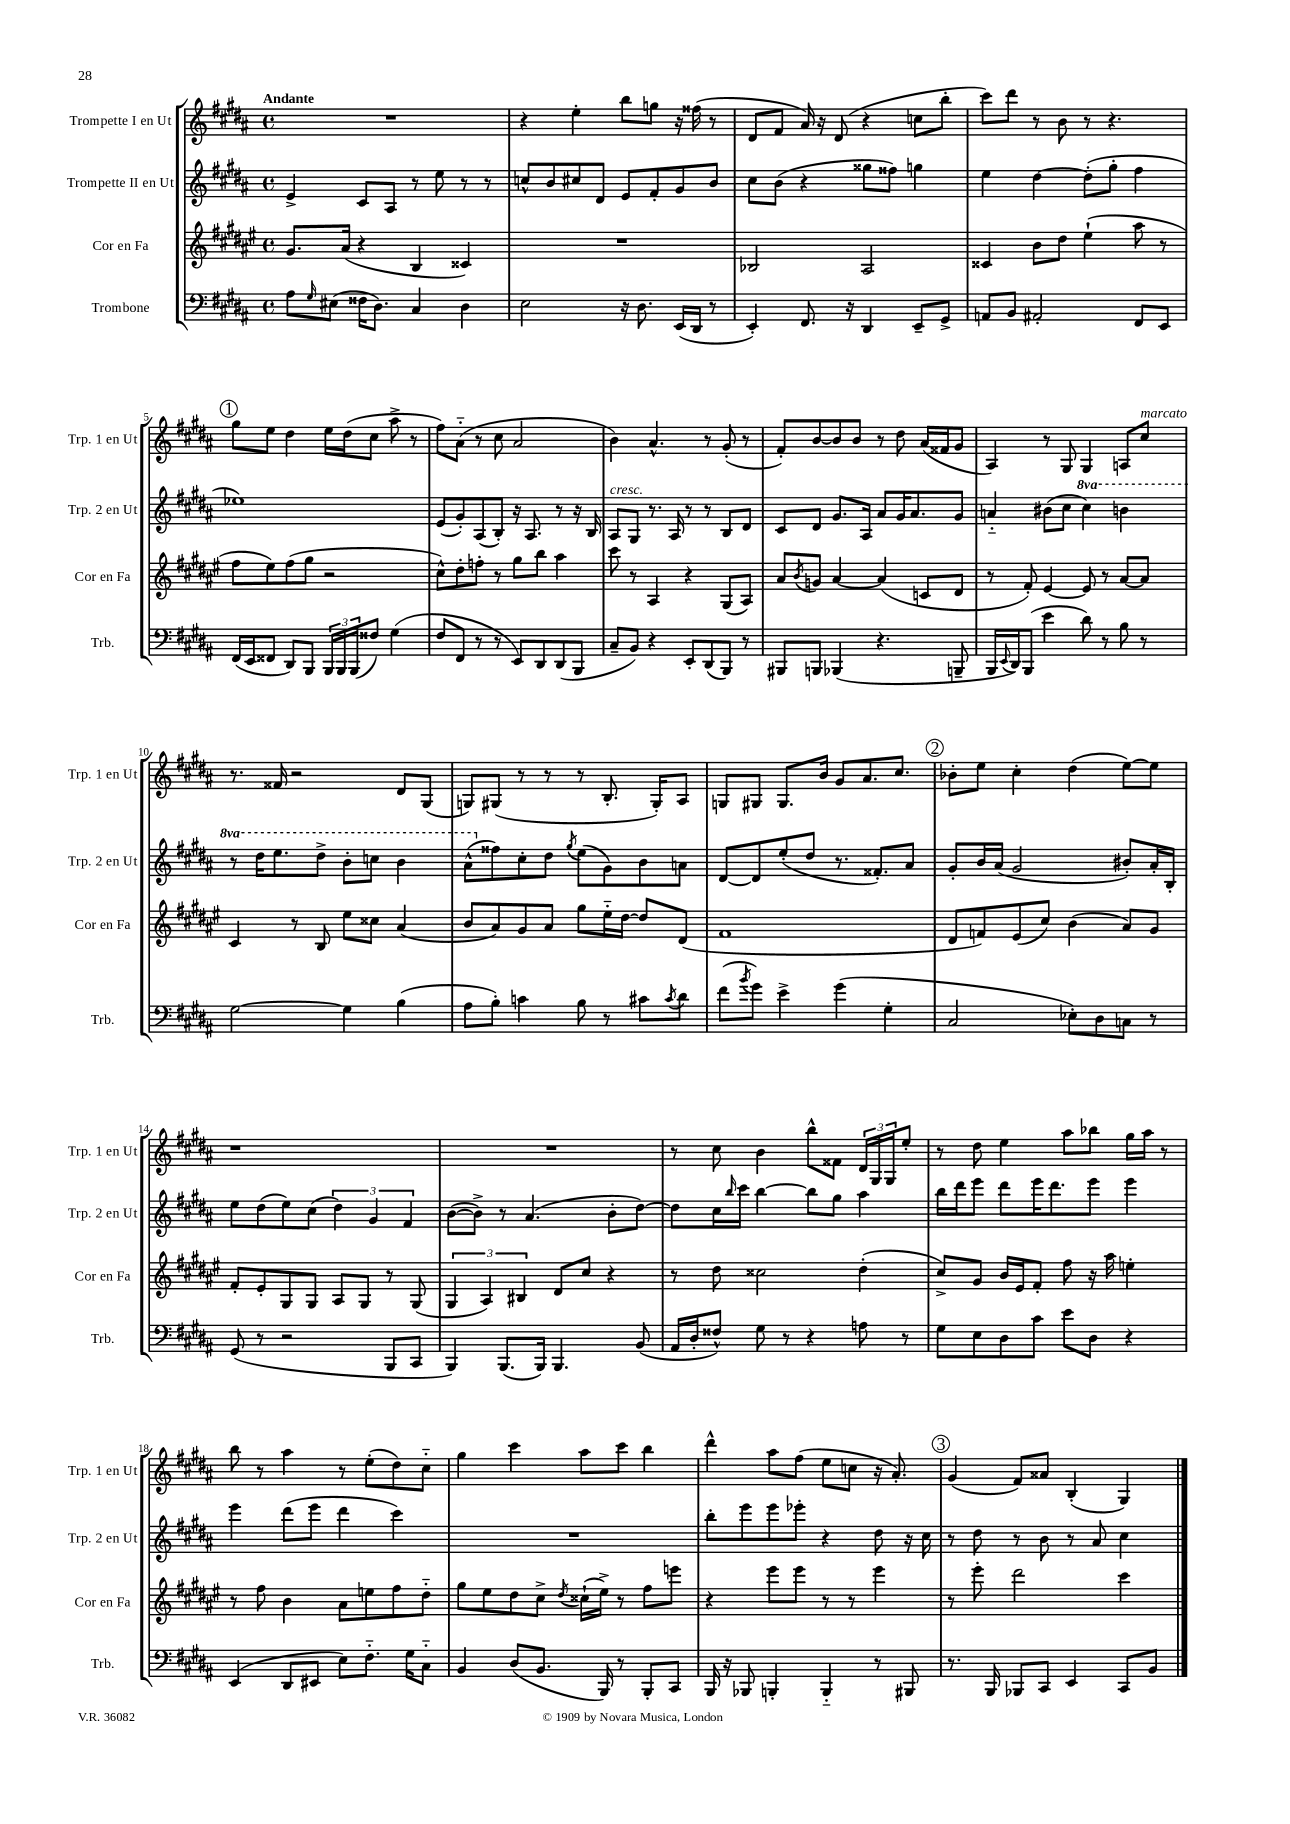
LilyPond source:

<<
\new StaffGroup <<
\new Staff = "s0" \with { instrumentName = "Trompette I en Ut" shortInstrumentName = "Trp. 1 en Ut" } {
    \clef treble \key b \major \defaultTimeSignature \time 4/4 \tempo "Andante"
    R1 |
    r4 e''4-. b''8 g''8 r16 fisis''16( r8 |
    dis'8 fis'8 ais'16) r16 dis'8( r4 c''8 b''8-. |
    cis'''8) dis'''8 r8 b'8 r8 r4. |
    \mark \markup { \circle "1" } gis''8 e''8 dis''4 e''16 dis''16( cis''8 ais''8-> r8 |
    fis''8) ais'8-_( r8 cis''8 ais'2 |
    b'4) ais'4.-^ r8 gis'8-.( r8 |
    fis'8-.) b'8~ b'8 b'8 r8 dis''8 ais'16( fisis'16 gis'8 |
    ais4) r8 gis8 gis4 a8 cis''8^\markup { \italic "marcato" } |
    r8. fisis'16 r2 dis'8 gis8( |
    g8) gis8( r8 r8 r8 b8.-. gis16-.) ais8 |
    g8 gis8 gis8. b'16 gis'8 ais'8. cis''8. |
    \mark \markup { \circle "2" } bes'8-. e''8 cis''4-. dis''4( e''8~) e''8 |
    r1 |
    R1 |
    r8 cis''8 b'4 b''8-^ fisis'8 \tuplet 3/2 { dis'16 gis16 gis16 } e''8-. |
    r8 dis''8 e''4 ais''8 bes''8 gis''16 ais''16 r8 |
    b''8 r8 ais''4 r8 e''8-.( dis''8) cis''8-_ |
    gis''4 cis'''4 ais''8 cis'''8 b''4 |
    dis'''4-^ ais''8 fis''8( e''8 c''8 r16 ais'8.-.) |
    \mark \markup { \circle "3" } gis'4( fis'8) aisis'8 b4-.( gis4) \bar "|." |
}
\new Staff = "s1" \with { instrumentName = "Trompette II en Ut" shortInstrumentName = "Trp. 2 en Ut" } {
    \clef treble \key b \major \defaultTimeSignature \time 4/4 \set Staff.ottavationMarkups = #ottavation-simple-ordinals
    e'4-> cis'8 ais8 r8 e''8 r8 r8 |
    c''8-^ b'8 cis''8 dis'8 e'8 fis'8-. gis'8 b'8 |
    cis''8 b'8( r4 gisis''8 fisis''8) g''4 |
    e''4 dis''4~ dis''8-.( gis''8-. fis''4 |
    \mark \markup { \circle "1" } ees''1) |
    e'8( gis'8-.) ais8( b8-.) r16 ais8. r8 r16 b16 |
    ais8^\markup { \italic "cresc." } gis8 r8. ais16 r8 r8 b8 dis'8 |
    cis'8 dis'8 gis'8. ais16 ais'8 gis'16 ais'8. gis'8 |
    a'4-_ bis'8( cis''8 \ottava #1 cis'''4) b''!4 |
    r8 dis'''16 e'''8. dis'''8-> b''8-. c'''8 b''4 |
    ais''8-^( \ottava #0 fisis''8) cis''8-. dis''8 \acciaccatura { gis''8 } e''8( gis'8) b'8 a'8 |
    dis'8~ dis'8 e''8-.( dis''8 r8. fisis'8.-.) ais'8 |
    \mark \markup { \circle "2" } gis'8-. b'16 ais'16( gis'2 bis'8-.) ais'16-. b16-. |
    e''8 dis''8( e''8) cis''8( \tuplet 3/2 { dis''4) gis'4 fis'4 } |
    b'8~( b'8->) r8 ais'4.( b'8-. dis''8~) |
    dis''8 cis''16 \grace { b''16 } cis'''16 b''4~ b''8 gis''8 ais''4 |
    b''16 dis'''16 e'''8 dis'''8 e'''16 dis'''8. e'''8 e'''4 |
    e'''4 dis'''8( e'''8 dis'''4 cis'''4) |
    R1 |
    b''8-. e'''8 e'''8 ees'''8-. r4 dis''8 r16 cis''16 |
    \mark \markup { \circle "3" } r8 dis''8 r8 b'8 r8 ais'8 cis''4 \bar "|." |
}
\new Staff = "s2" \with { instrumentName = "Cor en Fa" shortInstrumentName = "Cor en Fa" } {
    \clef treble \key fis \major \defaultTimeSignature \time 4/4
    gis'8. ais'16( r4 b4 cisis'4) |
    R1 |
    bes2 ais2 |
    cisis'4 b'8 dis''8 eis''4-!( ais''8 r8 |
    \mark \markup { \circle "1" } fis''8 eis''8) fis''8( gis''8 r2 |
    cis''8-^) dis''8-. f''8-. r8 gis''8 b''8 ais''4 |
    cis'''8 r8 ais4 r4 gis8( ais8) |
    ais'8 \acciaccatura { b'8 } g'8 ais'4~ ais'4( c'8 dis'8 |
    r8 fis'8-.) eis'4~ eis'8 r8 ais'8~ ais'8 |
    cis'4 r8 b8 eis''8 cisis''8 ais'4( |
    b'8 ais'8) gis'8 ais'8 gis''8 eis''16-_ dis''16~ dis''8 dis'8( |
    fis'1 |
    \mark \markup { \circle "2" } dis'8 f'8) eis'8( cis''8) b'4( ais'8) gis'8 |
    fis'8-. eis'8-. gis8 gis8 ais8 gis8 r8 gis8( |
    \tuplet 3/2 { gis4 ais4) bis4 } dis'8 cis''8 r4 |
    r8 dis''8 cisis''2 dis''4-.( |
    cis''8->) gis'8 b'16 eis'16 fis'8-. fis''8 r16 ais''16 e''4-. |
    r8 fis''8 b'4 ais'8 e''8 fis''8 dis''8-_ |
    gis''8 eis''8 dis''8 cis''8-> \acciaccatura { dis''8 } cisis''16-!( eis''16->) r8 fis''8 e'''8 |
    r4 eis'''8 eis'''8 r8 r8 eis'''4 |
    \mark \markup { \circle "3" } r8 eis'''8-. dis'''2 cis'''4 \bar "|." |
}
\new Staff = "s3" \with { instrumentName = "Trombone" shortInstrumentName = "Trb." } {
    \clef bass \key b \major \defaultTimeSignature \time 4/4
    ais8 \grace { gis16 } eis8( fisis16 dis8.) cis4 dis4 |
    e2 r16 dis8. e,16( dis,16 r8 |
    e,4-.) fis,8. r16 dis,4 e,8-- gis,8-> |
    a,8 b,8 ais,2-. fis,8 e,8 |
    \mark \markup { \circle "1" } fis,16( e,16 fisis,8 dis,8) b,,8 \tuplet 3/2 { b,,16 b,,16 b,,16( } fisis8) gis4( |
    fis8 fis,8 r8 r8 e,8) dis,8 dis,8( b,,8 |
    cis8-- b,8) r4 e,8-. dis,8( b,,8) r8 |
    bis,,8 b,,8 bes,,4( r4. b,,8-- |
    b,,16 \appoggiatura { e,8 } dis,16) b,,8( e'4 dis'8) r8 b8 r8 |
    gis2~ gis4 b4( |
    ais8 b8-.) c'4 b8 r8 cis'8 \acciaccatura { cis'8 } dis'8 |
    fis'8( \acciaccatura { b'8 } gis'8) e'4-> gis'4( gis4-. |
    \mark \markup { \circle "2" } cis2 ees8-.) dis8 c8 r8 |
    gis,8( r8 r2 b,,8 cis,8 |
    b,,4) b,,8.( b,,16) b,,4. b,8( |
    ais,16 dis16-. fisis8-^) gis8 r8 r4 a8 r8 |
    gis8 e8 dis8 cis'8 e'8 dis8 r4 |
    e,4( dis,8 eis,8 e8) fis8.-_ gis16 cis8-_ |
    b,4 dis8( b,8. b,,16) r8 b,,8-. cis,8 |
    b,,16 r16 bes,,8 b,,4-. b,,4-_ r8 bis,,8 |
    \mark \markup { \circle "3" } r8. b,,16 bes,,8 cis,8 e,4 cis,8 b,8 \bar "|." |
}
>>
>>
